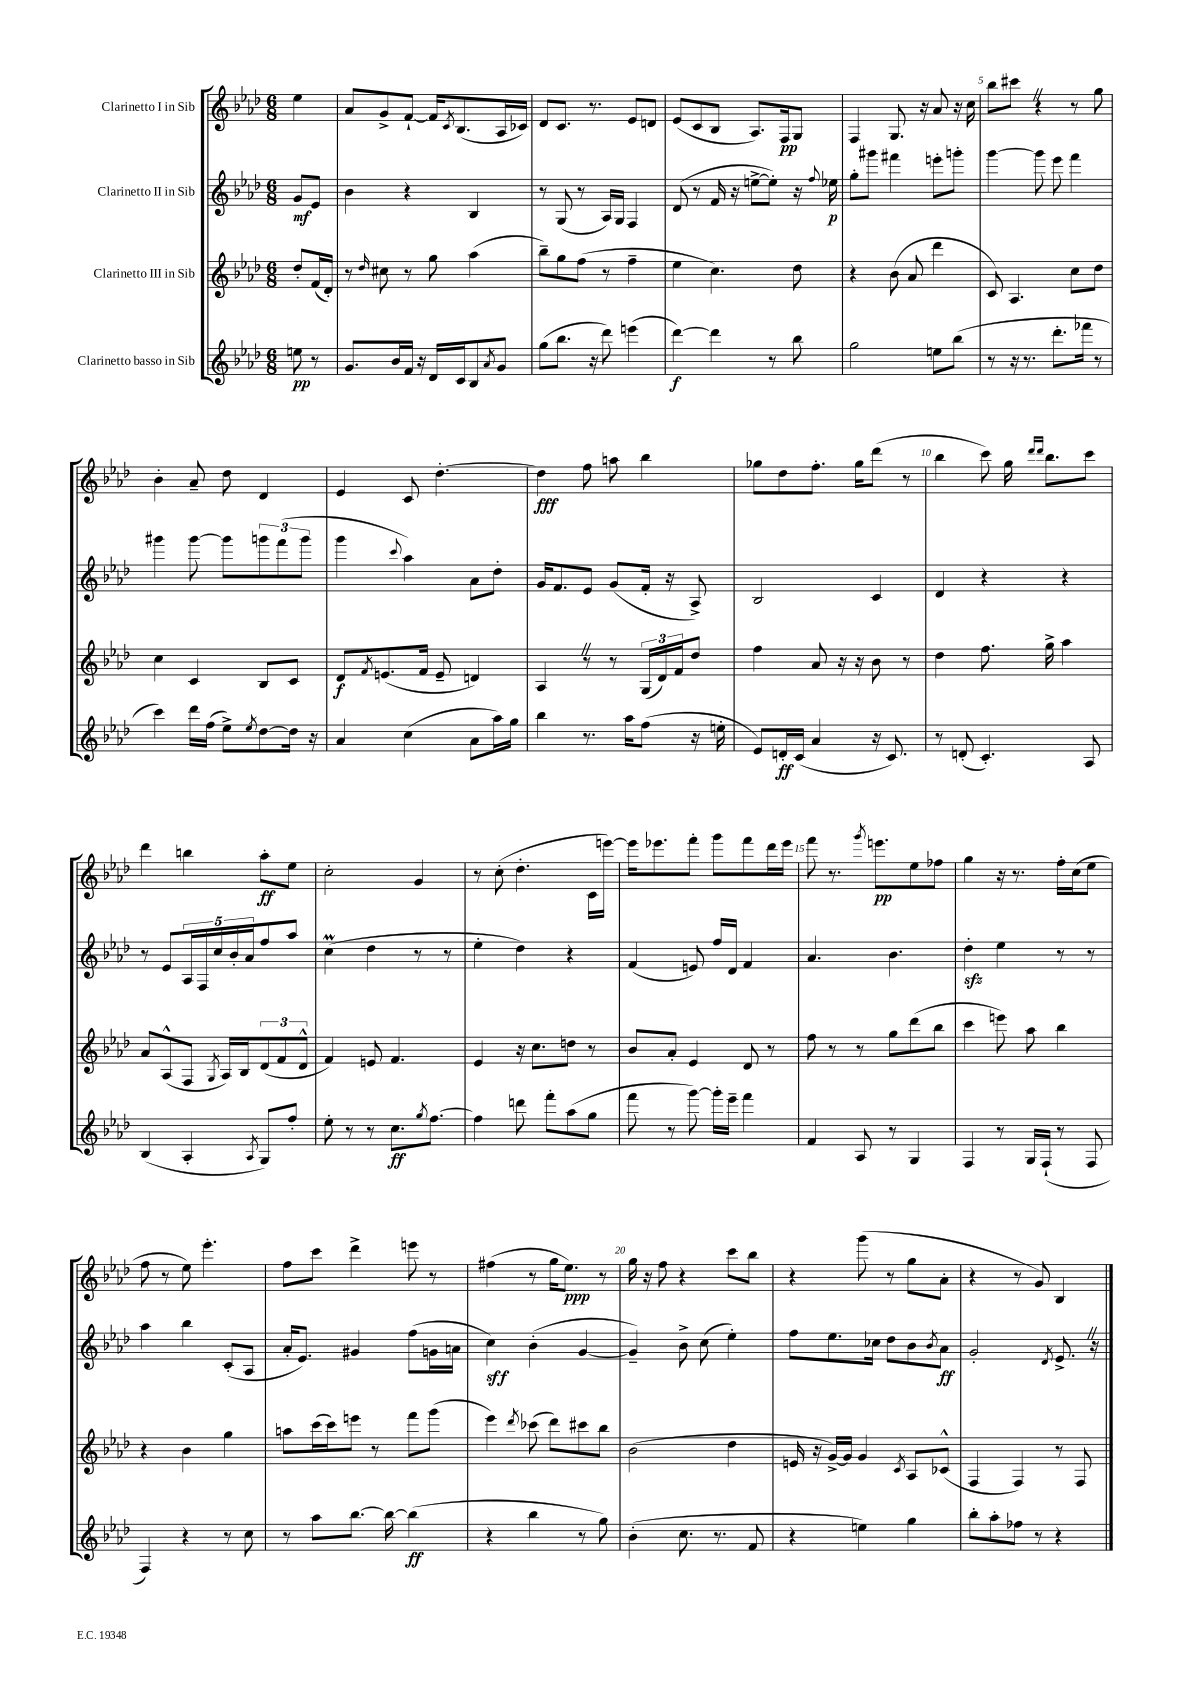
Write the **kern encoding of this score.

**kern	**kern	**kern	**kern
*staff4	*staff3	*staff2	*staff1
*clefG2	*clefG2	*clefG2	*clefG2
*k[b-e-a-d-]	*k[b-e-a-d-]	*k[b-e-a-d-]	*k[b-e-a-d-]
*M6/8	*M6/8	*M6/8	*M6/8
8ee	8dd-'	8g	4ee-
8r	(16f	8e-	.
.	16d-')	.	.
=	=	=	=
8.g	8r	4b-	8a-
.	16qqdd-	.	.
.	8cc#	.	8g^
16b-	.	.	.
16f	8r	4r	[8f`
16r	.	.	.
16d-	8gg	.	16f]
.	.	.	8qc
16c	.	.	(8.B-
8B-	(4aa-	4B-	.
8qa-	.	.	.
8g	.	.	16A-
.	.	.	16c-)
=	=	=	=
(8gg	8bb-~)	8r	8d-
8.bb-	8gg	(8G	8.c
.	(8ff	8r	.
16r	.	.	8.r
8ddd-)	8r	16A-)	.
.	.	16G	.
(4eee	4ff~	4F	8e-
.	.	.	8d
=	=	=	=
[4ddd-)	4ee-	(8d-	(8e-
.	.	8r	8c
4ddd-]	4.cc)	16f	8B-
.	.	16r	.
.	.	[8ee^	8.A-)
8r	.	8ee'])	.
.	.	.	16F
8bb-	8dd-	16r	8G
.	.	8qqff	.
.	.	16ee-	.
=	=	=	=
2gg	4r	8gg'	4F
.	.	8ggg#	.
.	(8b-	4fff#	8.G
.	8a-	.	.
.	.	.	16r
8ee	4ddd-	8eee'	8a-
(8bb-	.	8ggg'	16r
.	.	.	16cc
=	=	=	=
8r	8c)	[4ggg	8bb-
16r	4.A-	.	8ccc#
8.r	.	.	.
.	.	8ggg]	4r
8.ddd-'	.	8eee-	.
.	8cc	4fff	8r
16fff-	.	.	.
8r	8dd-	.	8gg
=	=	=	=
4ccc)	4cc	4ggg#	4b-'
16ddd-	4c	[8ggg#	8a-~
(16ff	.	.	.
8ee-^)	.	8ggg#]	8dd-
8qee-	.	.	.
[8dd-	8B-	12ggg	4d-
.	.	(12fff	.
16dd-]	8c	.	.
.	.	12ggg	.
16r	.	.	.
=	=	=	=
4a-	8d-	4ggg	4e-
.	8qf	.	.
.	(8.e	.	.
.	.	8qqccc	.
(4cc	.	4aa-)	8c
.	16f	.	.
.	8e~	.	[4.dd-'
8a-	4d)	8a-	.
16aa-)	.	8dd-'	.
16gg	.	.	.
=	=	=	=
4bb-	4A-	16g	4dd-]
.	.	8.f	.
8.r	8r	8e-	8ff
.	8r	(8g	8aa
16aa-	.	.	.
(8ff	(24G	16f'	4bb-
.	24d-)	.	.
.	.	16r	.
.	24f	.	.
16r	8dd-	8A-^)	.
16ee'	.	.	.
=	=	=	=
8e-)	4ff	2B-	8gg-
16d'	.	.	8dd-
(16c	.	.	.
4a-	8a-	.	8.ff'
.	16r	.	.
.	16r	.	16gg-
16r	8b-	4c	(8ddd-
8.c)	.	.	.
.	8r	.	8r
=	=	=	=
8r	4dd-	4d-	4bb-
(8d'	.	.	.
4.c')	8.ff	4r	8ccc)
.	.	.	16gg
.	.	.	16qqddd-
.	.	.	16qqddd-
.	16gg^	.	8.bb-
.	4aa-	4r	.
8A-	.	.	8ccc
=	=	=	=
(4B-	8a-	8r	4ddd-
.	(8A-^^	8e-	.
4A-'	8F	20A-	4bb
.	.	20F	.
.	.	20cc	.
.	8qG	.	.
.	16A-)	.	.
.	.	20b-'	.
.	16B-	.	.
.	.	20a-	.
8qA-	.	.	.
8G)	(12d-	8ff	8aa-'
.	12f	.	.
8ff'	.	8aa-	8ee-
.	12d-^^	.	.
=	=	=	=
8ee-'	4f)	(4cc	2cc'
8r	.	.	.
8r	8e	4dd-	.
8.cc	4.f	.	.
.	.	8r	4g
8qgg	.	.	.
[8.ff	.	.	.
.	.	8r	.
=	=	=	=
4ff]	4e-	4ee-'	8r
.	.	.	(8cc'
8ddd	16r	4dd-)	4.dd-'
.	8.cc	.	.
8fff'	.	.	.
(8aa-	8dd	4r	.
8gg	8r	.	16c
.	.	.	[16eee)
=	=	=	=
8fff	8b-	(4f	16eee]
.	.	.	8.eee-
8r	8a-'	.	.
[8ggg)	4e-	8e)	8fff'
16ggg']	.	16ff	8ggg
16eee-~	.	16d-	.
4fff	8d-	4f	8fff
.	8r	.	16ddd-
.	.	.	16eee-
=	=	=	=
4f	8ff	4.a-	8fff
.	8r	.	8.r
8A-	8r	.	.
.	.	.	8qggg
.	.	.	8.eee
8r	8gg	4.b-	.
4G	(8ddd-	.	8ee-
.	8bb-	.	8ff-
=	=	=	=
4F	4ccc	4dd-'	4gg
8r	8eee)	4ee-	16r
.	.	.	8.r
16G	8aa-	.	.
(16F`	.	.	.
8r	4bb-	8r	16ff'
.	.	.	(16cc
8F	.	8r	8ee-
=	=	=	=
4F)	4r	4aa-	8ff
.	.	.	8r
4r	4b-	4bb-	8ee-)
.	.	.	4.eee-'
8r	4gg	(8c'	.
8cc	.	8A-	.
=	=	=	=
8r	8aa	16a-'	8ff
.	.	8.e-)	.
8aa-	(16ccc	.	8ccc
.	16ccc)	.	.
[8.bb-	8eee	4g#	4ddd-^
.	8r	.	.
16bb-_	.	.	.
(4bb-]	8fff	(8ff	8eee
.	(8ggg	16g	8r
.	.	16a	.
=	=	=	=
4r	4eee-)	4cc)	(4ff#
.	8qddd-	.	.
4bb-	(8ccc-	(4b-'	8r
.	8ddd-)	.	16gg
.	.	.	8.ee-)
8r	8ccc#	[4g	.
8gg)	8bb-	.	8r
=	=	=	=
(4b-'	(2b-	4g~])	16gg
.	.	.	16r
.	.	.	8ff
8.cc	.	8b-^	4r
.	.	(8cc	.
8.r	.	.	.
.	4dd-	4ee-')	8ccc
8f	.	.	8bb-
=	=	=	=
4r	16e	8ff	4r
.	16r	.	.
.	[16g^)	8.ee-	.
.	16g]	.	.
4ee)	4g	.	(8ggg
.	.	16cc-	.
.	.	8dd-	8r
.	8qc	.	.
4gg	8A-	8b-	8gg
.	.	8qb-	.
.	(8c-^^	8a-	8a-'
=	=	=	=
8bb-'	4F	2g'	4r
8aa-'	.	.	.
8ff-	4F)	.	8r
8r	.	.	8g)
.	.	8qd-	.
4r	8r	8.e-^	4B-
.	8F	.	.
.	.	16r	.
==	==	==	==
*-	*-	*-	*-
